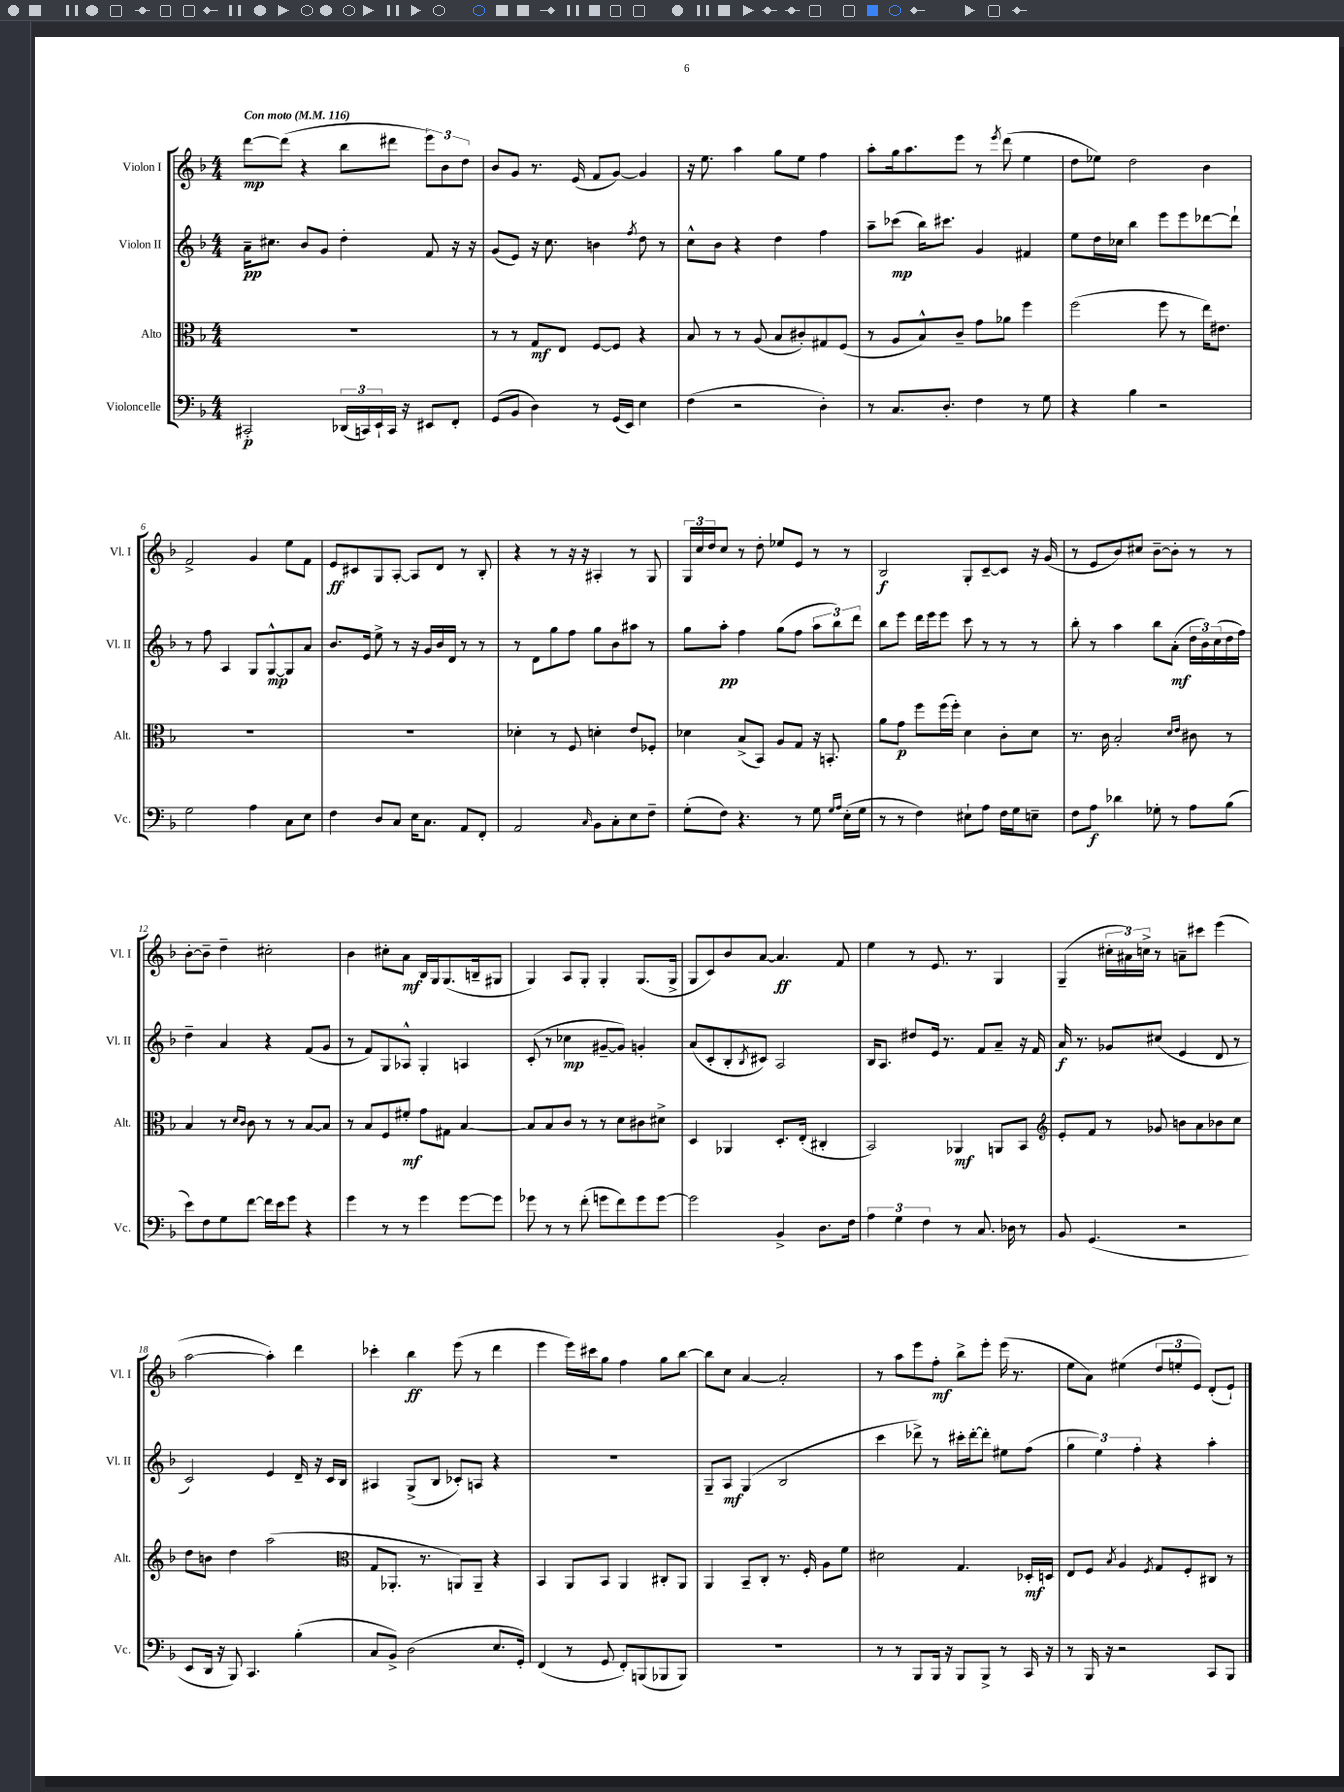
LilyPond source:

<<
\new StaffGroup <<
\new Staff = "s0" \with { instrumentName = "Violon I" shortInstrumentName = "Vl. I" } {
    \clef treble \key f \major \numericTimeSignature \time 4/4 \tempo "Con moto" 4 = 116
    d'''8~\mp d'''8( r4 bes''8 dis'''8 \tuplet 3/2 { e'''8) bes'8 d''8 } |
    bes'8 g'8 r8. e'16( f'8 g'8~) g'4 |
    r16 e''8. a''4 g''8 e''8 f''4 |
    a''8-. g''16 a''8. e'''8 r8 \acciaccatura { e'''8 } d'''8( e''4 |
    d''8 ees''8) d''2 bes'4 |
    f'2-> g'4 e''8 f'8 |
    e'8\ff cis'8 g8 a8~-. a8 d'8 r8 bes8-. |
    r4 r8 r16 r16 ais4-. r8 g8 |
    \tuplet 3/2 { g16 c''16 d''16 } c''8 r8 d''8-. ees''8 e'8 r8 r8 |
    bes2\f g8-. c'8~-- c'8 r16 g'16( |
    r8 e'8 bes'8) cis''8 bes'8~-- bes'8-. r8 r8 |
    bes'8~-. bes'8-- d''4-- cis''2-. |
    bes'4 cis''8-. a'8\mf bes16 g16 g8.( b16-- gis8 |
    g4) a8 g8-. g4-. g8.( g16-> |
    g8 c'8) bes'8 a'8~ a'4.\ff f'8 |
    e''4 r8 e'8. r8. g4 |
    g4--( \tuplet 3/2 { cis''16-. ais'16) c''16-> } r8 a'8-- cis'''8 e'''4( |
    a''2~ a''4-.) d'''4 |
    ces'''4-. bes''4\ff e'''8( r8 d'''4 |
    e'''4 e'''16) cis'''16 g''8 f''4 g''8 bes''8~ |
    bes''8 c''8 a'4~ a'2-. |
    r8 a''8 e'''8 f''8-.\mf bes''8-> e'''8-. e'''16( r8. |
    e''8 a'8) eis''4( \tuplet 3/2 { d''8 e''8-. e'8) } d'8-.( e'8-!) \bar "|." |
}
\new Staff = "s1" \with { instrumentName = "Violon II" shortInstrumentName = "Vl. II" } {
    \clef treble \key f \major \numericTimeSignature \time 4/4
    a'16--\pp cis''8. bes'8 g'8 d''4-. f'8 r16 r16 |
    g'8( e'8) r16 c''8. b'4 \acciaccatura { f''8 } d''8 r8 |
    c''8-^ bes'8 r4 d''4 f''4 |
    a''8-- ces'''8\mp( bes''16) cis'''8. g'4 fis'4 |
    e''8 d''16 ces''16 bes''4 e'''8 e'''8 des'''8~ des'''8-! |
    r8 f''8 a4 g8 g8~-^\mp g8 a'8 |
    bes'8. e'16 e''8-> r8 r16 g'16 bes'16 d'16 r8 r8 |
    r8 d'8 g''8 f''8 g''8 bes'8 ais''8 r8 |
    g''8 a''8-.\pp f''4 g''8( f''8 \tuplet 3/2 { a''8 bes''8) d'''8 } |
    bes''8 e'''8 d'''16 e'''16 e'''8 c'''8 r8 r8 r8 |
    bes''8-. r8 a''4 bes''8 a'8-.\mf( \tuplet 3/2 { d''16 bes'16) c''16( } d''16 f''16) |
    d''4-- a'4 r4 f'8( g'8 |
    r8 f'8) g8 aes8-^ g4-. a4 |
    c'8-.( r8 ces''4\mp gis'8~-- gis'8) g'4-. |
    a'8( c'8-. bes8-. \acciaccatura { bes8 } cis'8) a2 |
    bes16 a8. dis''8 e'16 r8. f'8 a'8-- r16 f'16 |
    a'16\f r8. ges'8 cis''8( e'4 d'8 r8 |
    c'2) e'4 d'16-- r16 c'16 bes16 |
    ais4 g8->( bes8 ces'8-.) a8 r4 |
    R1 |
    g8-- a8\mf g4( bes2 |
    c'''4 des'''8->) r8 cis'''16-. des'''16~-. des'''8-. eis''8 f''8( |
    \tuplet 3/2 { g''4 e''4) f''4-. } r4 a''4-. \bar "|." |
}
\new Staff = "s2" \with { instrumentName = "Alto" shortInstrumentName = "Alt." } {
    \clef alto \key f \major \numericTimeSignature \time 4/4
    R1 |
    r8 r8 g8\mf e8 f8~ f8 r4 |
    bes8 r8 r8 a8( bes8 cis'8-.) gis8 f8( |
    r8 a8 bes8-^) c'8-- g'8 aes'8 f''4 |
    f''2( f''8 r8 e''16) eis'8. |
    R1 |
    R1 |
    des'4-. r8 f8 d'4-. e'8 fes8-. |
    des'4 bes8->( bes,8) a8 g8 r16 b,8.-. |
    a'8 g'8\p f''8 f''16( f''16-.) d'4 c'8-. d'8 |
    r8. c'16 bes2-. \grace { d'16 e'16 } cis'8 r8 |
    bes4 r8 \grace { d'16 c'16 } c'8 r8 r8 bes8~ bes8 |
    r8 bes8 f8 fis'8-.\mf g'8 gis8 bes4~ |
    bes8 bes8 c'8 r8 r8 d'8 cis'8 dis'8-> |
    d4 aes,4 d8.-. e16-.( cis4-. |
    bes,2) aes,4\mf a,8 bes,8 |
    \clef treble e'8-. f'8 r8 ges'8 b'8 a'8 bes'8 c''8 |
    d''8 b'8 d''4 a''2( |
    \clef alto g8 aes,8.-. r8. a,8) a,8-- r4 |
    bes,4 a,8 bes,8 a,4 cis8-. a,8 |
    a,4 bes,8-- c8-. r8. f16-. a8 f'8 |
    dis'2 g4. des16-.\mf d16 |
    e8 f8 \acciaccatura { bes8 } a4 \acciaccatura { f8 } g8 f8-. cis8 r8 \bar "|." |
}
\new Staff = "s3" \with { instrumentName = "Violoncelle" shortInstrumentName = "Vc." } {
    \clef bass \key f \major \numericTimeSignature \time 4/4
    cis,2-.\p \tuplet 3/2 { des,16( c,16) e,16-! } c,16 r16 eis,8 f,8-. |
    g,8( bes,8 d4) r8 g,16( e,16) e4 |
    f4( r2 d4-.) |
    r8 c8. d8.-. f4 r8 g8 |
    r4 bes4 r2 |
    g2 a4 c8 e8 |
    f4 d8 c8 e16 c8. a,8 f,8-. |
    a,2 \grace { c16 } bes,8 c8-. e8 f8-- |
    g8-.( f8) r4. r8 g8 \grace { g16 a16 } e16-.( g16 |
    r8 r8 f4) eis8-! a8 f16 g16 e8-- |
    f8 a8\f des'4 ges8-. r8 a8 bes8( |
    e'8) f8 g8 f'8~ f'16 e'16 g'8 r4 |
    g'4 r8 r8 g'4 g'8~ g'8 |
    ges'8 r8 r8 f'8-.( g'8 f'8) g'8 g'8~ |
    g'2 bes,4-> d8. f16 |
    \tuplet 3/2 { a4 g4 f4 } r8 c8. des16 r8 |
    bes,8 g,4.( r2 |
    e,8 d,16 r16 bes,,8) c,4. bes4-.( |
    c8 bes,8->) d2( e8. g,16-.) |
    f,4( r8 g,8 f,8-.) b,,8( bes,,8 bes,,8) |
    R1 |
    r8 r8 bes,,8 bes,,16 r16 bes,,8 bes,,8-> r8 c,16 r16 |
    r8 bes,,16 r16 r2 c,8 bes,,8 \bar "|." |
}
>>
>>
